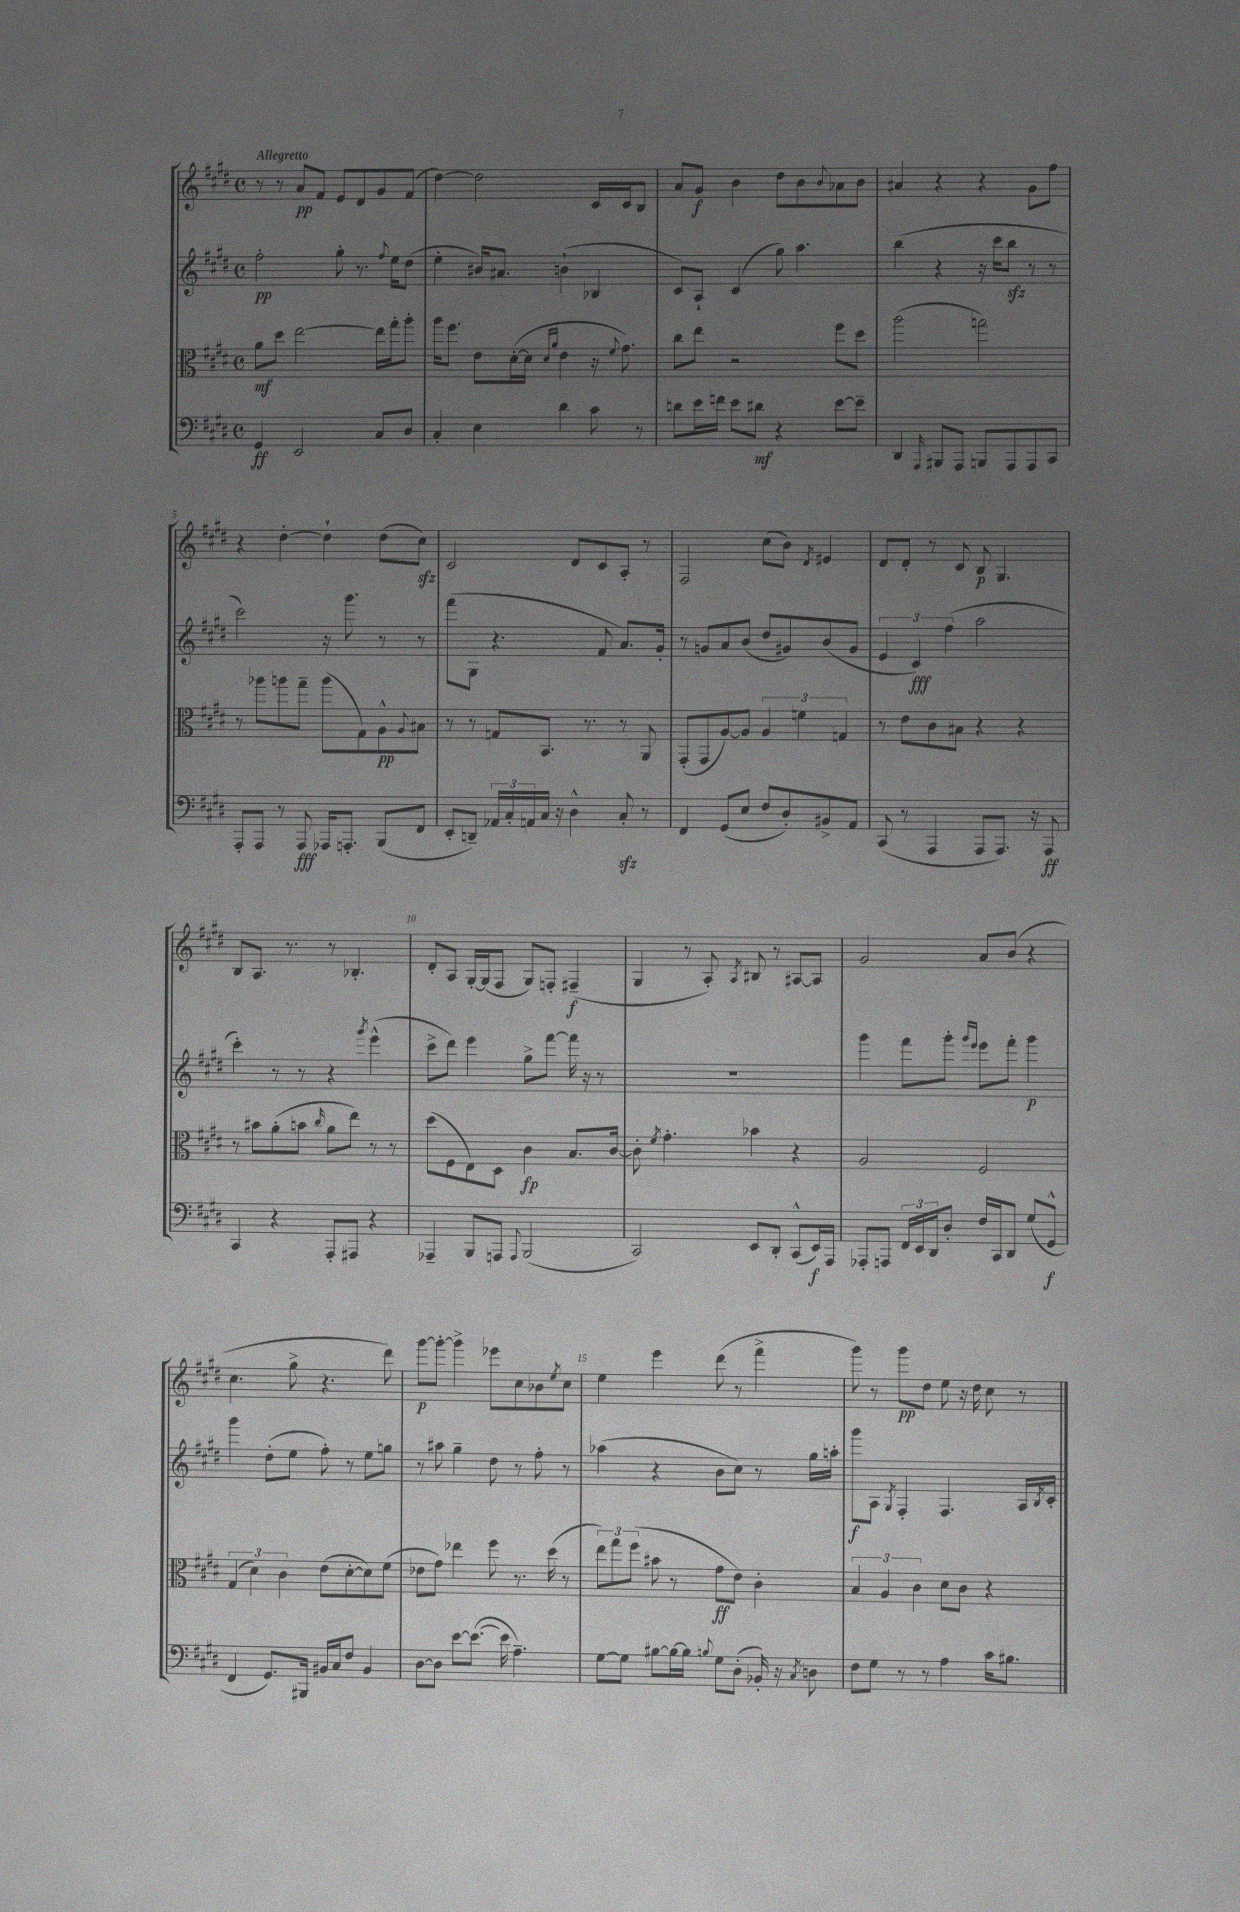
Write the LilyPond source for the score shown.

<<
\new StaffGroup <<
\new Staff = "s0" {
    \clef treble \key e \major \defaultTimeSignature \time 4/4 \tempo "Allegretto"
    r8 r8 a'8\pp fis'8 e'8 dis'8 gis'8 fis'8( |
    dis''4~) dis''2 cis'16 cis'16 b8 |
    a'8 gis'8\f b'4 dis''8 b'8 \appoggiatura { b'8 } aes'8 b'8 |
    ais'4 r4 r4 gis'8 fis''8 |
    r4 dis''4~-. dis''4-! dis''8( cis''8\sfz) |
    cis'2 dis'8 cis'8 a8-. r8 |
    fis2 cis''8( b'8) \acciaccatura { dis'8 } eis'4 |
    dis'8 dis'8-. r8 cis'8 b8\p gis4. |
    b8 a8. r8. r8 bes4.-. |
    dis'8-. a8 gis16~-. gis16( fis8 gis8) f8-. fis4--\f( |
    gis4 r8 a8-.) \acciaccatura { a8 } bis8 r8 ais8~ ais8 |
    gis'2 a'8 b'8( r4 |
    cis''4. gis''8-> r4. dis'''8) |
    gis'''8~\p gis'''8~-. gis'''4-> ees'''8 cis''8 bes'8 \acciaccatura { e''8 } cis''8 |
    e''4 e'''4 dis'''8( r8 fis'''4-> |
    gis'''8) r8 gis'''8\pp dis''8 e''8 r16 dis''16 cis''8 r8 \bar "|." |
}
\new Staff = "s1" {
    \clef treble \key e \major \defaultTimeSignature \time 4/4
    fis''2-.\pp gis''8-. r8. \appoggiatura { fis''8 } e''16 dis''8( |
    e''4-. bis'16) ais'8. b'4-!( bes4 |
    cis'8) a8-! cis'4( gis''8) a''4. |
    b''4( r4 r16 cis'''16 b''8\sfz r8 r8 |
    cis'''2) r16 gis'''8. r8 r8 |
    fis'''8( gis8 r4. fis'8 a'8.) gis'16-. |
    r8 g'8 a'8 b'8( dis''8 gis'8) b'8( gis'8 |
    \tuplet 3/2 { e'4 cis'4\fff) fis''4( } a''2 |
    cis'''4-.) r8 r8 r4 \acciaccatura { gis'''8 } e'''4-^( |
    cis'''8-> dis'''8) e'''4 gis''8-> fis'''8~ fis'''16 r16 r8 |
    R1 |
    gis'''4 fis'''8 gis'''8-. \grace { gis'''16 e'''16 } e'''8 fis'''8-. gis'''4\p |
    gis'''4 dis''8-.( e''8 fis''8-.) r8 e''8 g''8 |
    r8 ais''8 gis''4-- dis''8 r8 fis''8-. r8 |
    aes''4( r4 b'8 cis''8) r8 gis''16 a''16-. |
    gis'''8\f a8 \acciaccatura { gis8 } fis4-. fis4. a16 \acciaccatura { b8 } cis'16-. \bar "|." |
}
\new Staff = "s2" {
    \clef alto \key e \major \defaultTimeSignature \time 4/4
    a'8\mf dis''8 e''2~ e''16 gis''16-. a''8-. |
    a''16 fis''8. e'8 dis'16~-.( dis'16 \grace { dis'16 a'16 } e'4 r16 \appoggiatura { fis'8 } gis'8.) |
    cis''8 e''8 r2 fis''8 dis''8 |
    a''2( g''2) |
    r8 aes''8 a''8 gis''8-- a''8( gis8) a8-^\pp \appoggiatura { a8 } bis8 |
    r8 r8 g8 b,8. r8. r8 a,8 |
    gis,8-.( gis,8 a8~) a8 \tuplet 3/2 { a4 f'4 g4 } |
    r8 e'8 cis'8 bis8 r4 r4 |
    r8 bis'8 a'8-.( b'8 \grace { cis''16 } a'8 e''8) r8 r8 |
    dis''8( fis8 e8) dis8 cis'4\fp b8. cis'16~ |
    cis'8-. \acciaccatura { fis'8 } gis'4.-. bes'4 r4 |
    a2 fis2 |
    \tuplet 3/2 { gis4( dis'4) cis'4 } e'8( dis'8~-. dis'8) fis'8( |
    ees'8 gis'8) ees''4 fis''8 r8. dis''16( r8 |
    \tuplet 3/2 { e''8) gis''8 fis''8( } bis'8 r8 gis'8\ff e'8) cis'4-. |
    \tuplet 3/2 { b4 a4 cis'4 } dis'8 cis'8 r4 \bar "|." |
}
\new Staff = "s3" {
    \clef bass \key e \major \defaultTimeSignature \time 4/4
    gis,4\ff e,2 cis8 dis8 |
    cis4-. e4 dis'4 cis'8 r8 |
    d'8 e'16 f'16 e'8 dis'8\mf r4 e'8~ e'8-- |
    dis,4 \grace { a,,16 } bis,,8 a,,8 b,,8 a,,8 a,,8 cis,8 |
    a,,8-. a,,8 r8 a,,8\fff aes,,16 a,,8.-. b,,8( fis,8 |
    e,8-. d,8--) \tuplet 3/2 { aes,16 cis16-. a,16 } cis16 r16 dis4-^ cis8-.\sfz r8 |
    fis,4 gis,8( e8 fis8 dis8-.) bis,8-> a,8 |
    cis,8( r8 a,,4 a,,8 a,,8.) r16 a,,8\ff |
    cis,4 r4 a,,8-. ais,,8 r4 |
    aes,,4-- b,,8 a,,8 \appoggiatura { a,,8 } b,,2( |
    cis,2) e,8 dis,8-. cis,8-^( e,16\f) a,,16 |
    aes,,8-. a,,8 \tuplet 3/2 { fis,16 e,16 dis,16 } dis8-. fis16 cis,16 dis,8 gis8( gis,8-^\f |
    fis,4 gis,8.) bis,,16 bis,16 cis16 fis8 bis,4 |
    dis8~ dis8 e'8~ e'8.~( e'16 a4.--) |
    gis8~ gis8 bis8~ bis16~ bis16 \appoggiatura { b8 } gis8 dis8-.( bes,16-.) r16 \acciaccatura { cis8 } d8 |
    fis8 gis8 r8 r8 a4 cis'16 bis8. \bar "|." |
}
>>
>>
\layout { \context { \Score \override BarNumber.break-visibility = ##(#f #t #t) barNumberVisibility = #(every-nth-bar-number-visible 5) } }
